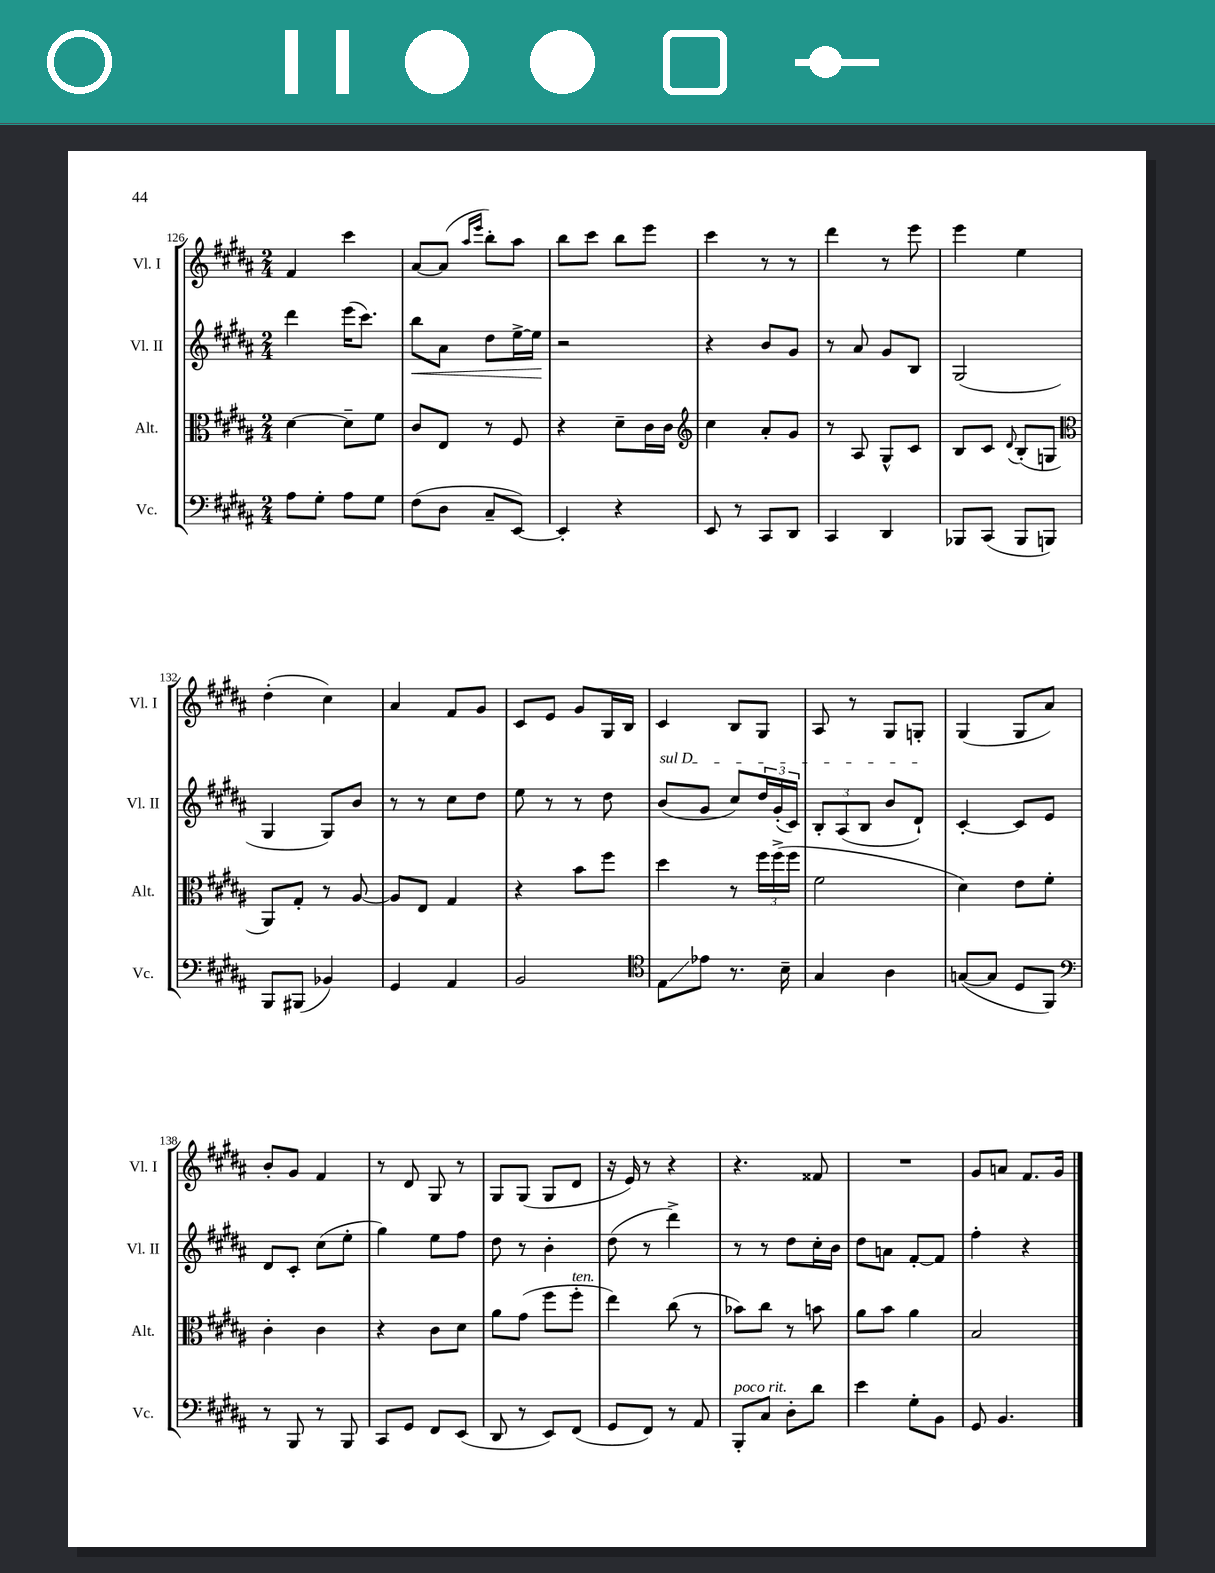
<<
\new StaffGroup <<
\new Staff = "s0" \with { instrumentName = "Vl. I" shortInstrumentName = "Vl. I" } {
    \clef treble \key b \major \numericTimeSignature \time 2/4
    fis'4 cis'''4 |
    ais'8~ ais'8( \grace { ais''16 e'''16 } b''8-.) ais''8 |
    b''8 cis'''8 b''8 e'''8 |
    cis'''4 r8 r8 |
    dis'''4 r8 e'''8 |
    e'''4 e''4 |
    dis''4-.( cis''4) |
    ais'4 fis'8 gis'8 |
    cis'8 e'8 gis'8 gis16 b16 |
    cis'4 b8 gis8 |
    ais8 r8 gis8 g8-. |
    gis4( gis8 ais'8) |
    b'8-. gis'8 fis'4 |
    r8 dis'8 gis8 r8 |
    gis8 gis8( gis8 dis'8 |
    r16 e'16) r8 r4 |
    r4. fisis'8 |
    R2 |
    gis'8 a'8 fis'8. gis'16 \bar "|." |
}
\new Staff = "s1" \with { instrumentName = "Vl. II" shortInstrumentName = "Vl. II" } {
    \clef treble \key b \major \numericTimeSignature \time 2/4
    dis'''4 e'''16( cis'''8.) |
    b''8\< ais'8 dis''8 e''16~-> e''16\! |
    r2 |
    r4 b'8 gis'8 |
    r8 ais'8 gis'8 b8 |
    gis2( |
    gis4 gis8) b'8 |
    r8 r8 cis''8 dis''8 |
    e''8 r8 r8 dis''8 |
    \once \override TextSpanner.bound-details.left.text = \markup { \italic "sul D" } b'8\startTextSpan( gis'8 cis''8) \tuplet 3/2 { dis''16 gis'16-.( cis'16) } |
    \tuplet 3/2 { b8-. ais8( b8 } b'8 dis'8-!\stopTextSpan) |
    cis'4~-. cis'8 e'8 |
    dis'8 cis'8-. cis''8( e''8-. |
    gis''4) e''8 fis''8 |
    dis''8 r8 b'4-. |
    dis''8( r8 dis'''4->) |
    r8 r8 dis''8 cis''16-. b'16 |
    dis''8 a'8 fis'8~-. fis'8 |
    fis''4-. r4 \bar "|." |
}
\new Staff = "s2" \with { instrumentName = "Alt." shortInstrumentName = "Alt." } {
    \clef alto \key b \major \numericTimeSignature \time 2/4
    dis'4~ dis'8-- fis'8 |
    cis'8 e8 r8 fis8 |
    r4 dis'8-- cis'16 cis'16 |
    \clef treble cis''4 ais'8-. gis'8 |
    r8 ais8 gis8-^ cis'8 |
    b8 cis'8 \appoggiatura { dis'8 } b8-.( g8 |
    \clef alto ais,8) gis8-. r8 ais8~ |
    ais8 e8 gis4 |
    r4 b'8 fis''8 |
    dis''4 r8 \tuplet 3/2 { fis''16 fis''16->( fis''16 } |
    fis'2 |
    dis'4) e'8 fis'8-. |
    cis'4-. cis'4 |
    r4 cis'8 dis'8 |
    ais'8 gis'8( fis''8 fis''8-.^\markup { \italic "ten." } |
    e''4) cis''8( r8 |
    bes'8) cis''8 r8 b'8 |
    ais'8 b'8 ais'4 |
    b2 \bar "|." |
}
\new Staff = "s3" \with { instrumentName = "Vc." shortInstrumentName = "Vc." } {
    \clef bass \key b \major \numericTimeSignature \time 2/4
    ais8 gis8-. ais8 gis8 |
    fis8( dis8 cis8-- e,8~) |
    e,4-. r4 |
    e,8 r8 cis,8 dis,8 |
    cis,4 dis,4 |
    bes,,8 cis,8( bes,,8 b,,8) |
    b,,8 bis,,8( bes,4) |
    gis,4 ais,4 |
    b,2 |
    \clef tenor e8\glissando ees'8 r8. b16-- |
    gis4 ais4 |
    g8~( g8 dis8 fis,8) |
    \clef bass r8 b,,8 r8 b,,8 |
    cis,8 gis,8 fis,8 e,8( |
    dis,8 r8 e,8) fis,8( |
    gis,8 fis,8) r8 ais,8 |
    b,,8-.^\markup { \italic "poco rit." } cis8 dis8-. dis'8 |
    e'4 gis8-. b,8 |
    gis,8 b,4. \bar "|." |
}
>>
>>
\layout { \context { \Score currentBarNumber = #126 } }
